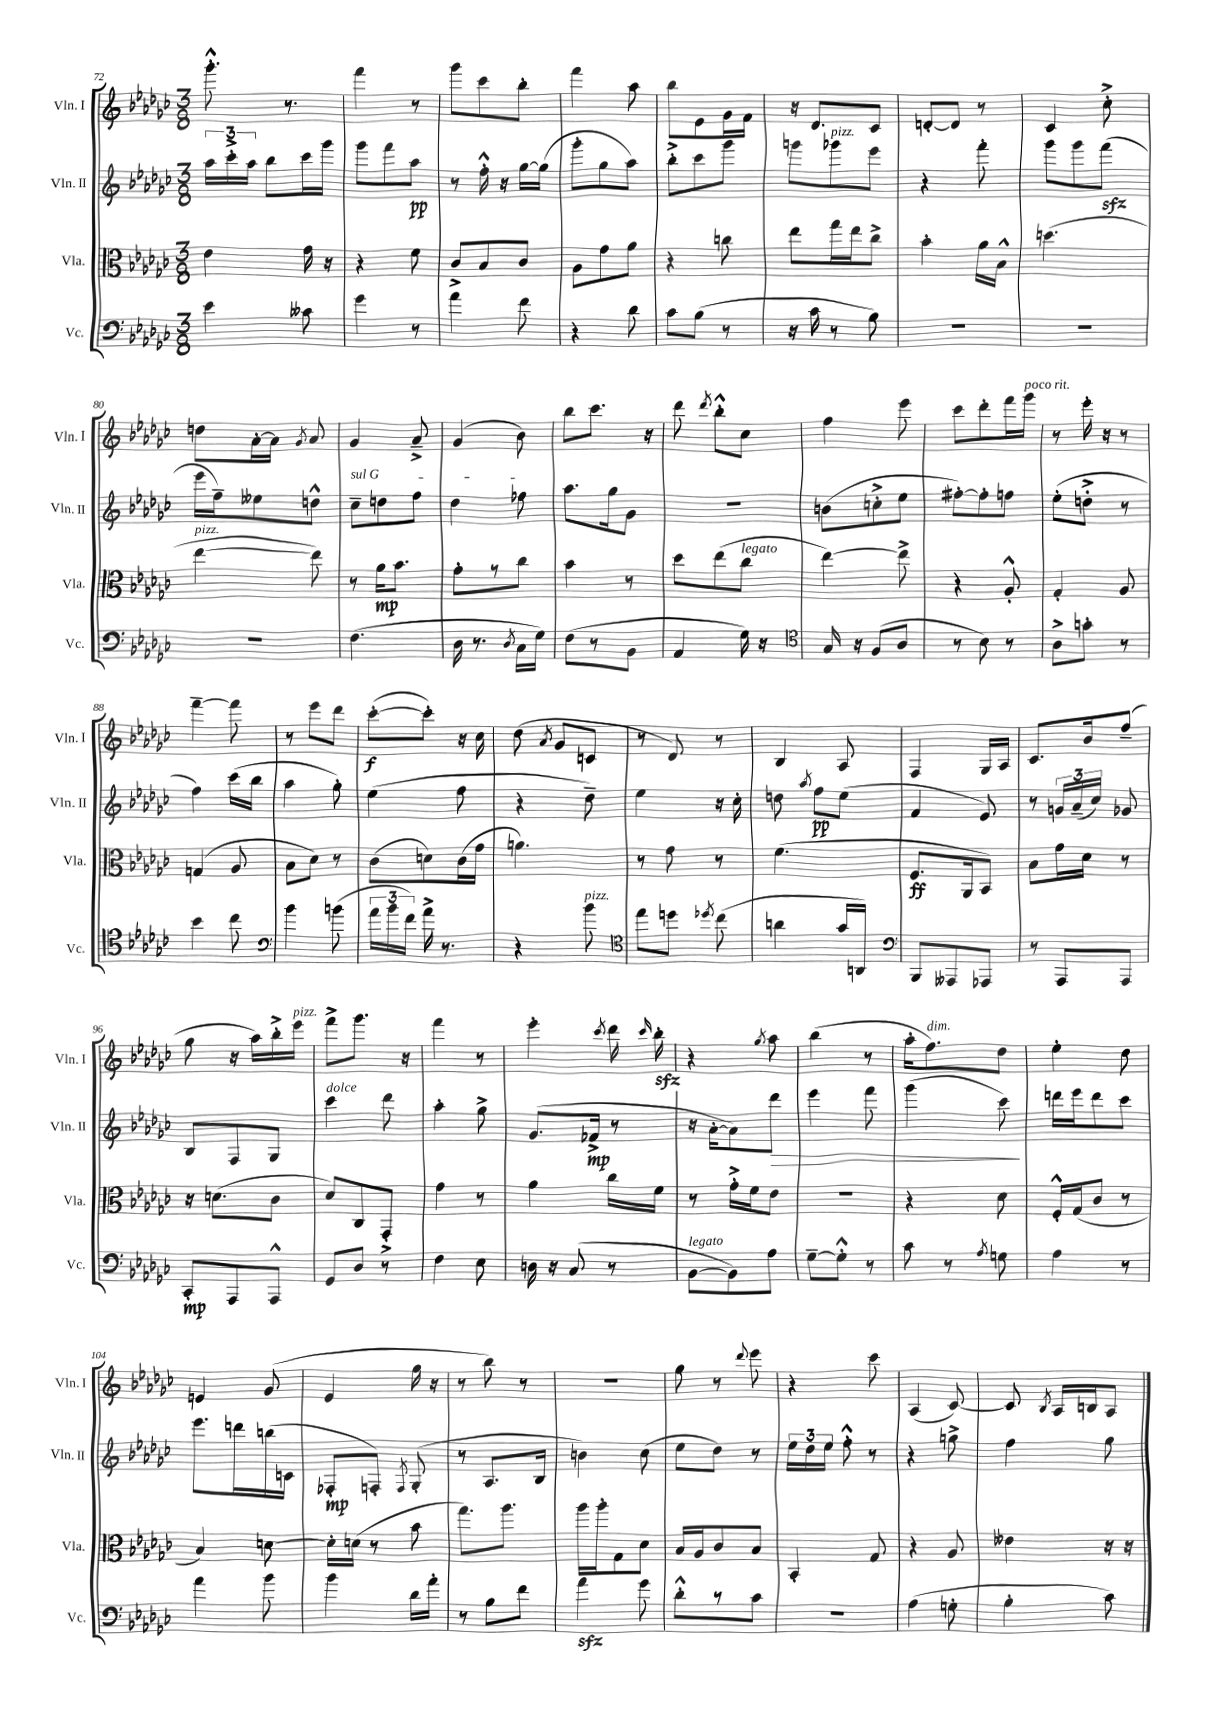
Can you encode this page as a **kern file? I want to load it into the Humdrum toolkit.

**kern	**kern	**kern	**kern
*staff4	*staff3	*staff2	*staff1
*clefF4	*clefC3	*clefG2	*clefG2
*k[b-e-a-d-g-c-]	*k[b-e-a-d-g-c-]	*k[b-e-a-d-g-c-]	*k[b-e-a-d-g-c-]
*M3/8	*M3/8	*M3/8	*M3/8
4e-	4e-	24aa-	8.ggg-'^^
.	.	24ccc-'^	.
.	.	24aa-	.
.	.	8bb-	.
.	.	.	8.r
8c--	16g-	16ccc-	.
.	16r	16ggg-	.
=	=	=	=
4g-	4r	8ggg-	4fff
.	.	8fff	.
8r	8f	8aa-	8r
=	=	=	=
4a-	8c-^	8r	8ggg-
.	8B-	16ff'^^	8ccc-
.	.	16r	.
8f	8c-	[16gg-	8bb-'
.	.	(16gg-]	.
=	=	=	=
4r	8A-	8ggg-'	4fff
.	8g-	8gg-	.
8d-	8a-	8aa-)	8aa-
=	=	=	=
8c-	4r	8bb-'^	8bb-
(8B-	.	8ccc-	8e-
8r	8cc	8ggg-	16g-
.	.	.	16f
=	=	=	=
16r	8ee-	8ggg	16r
16c-	.	.	8.d-
8r	16gg-	8ggg-	.
.	16ee-	.	.
8B-)	8cc-^	8eee-	8c-
=	=	=	=
4.r	4b-'	4r	[8d'
.	.	.	8d]
.	16a-	8fff'	8r
.	16B-^^	.	.
=	=	=	=
4.r	(4.dd	8ggg-	4c-
.	.	8ggg-	.
.	.	(8fff	8cc-'^
=	=	=	=
4.r	[4ee-	16eee-	8dd
.	.	16ff~)	.
.	.	8ee--	[16a-'
.	.	.	16a-]
.	.	.	8qg-
.	8ee-])	8dd^^	8a-
=	=	=	=
(4.F	8r	8cc-~	4g-
.	16a-	8dd	.
.	8.b-	.	.
.	.	8ff	8a-~^
=	=	=	=
16D-	8g-'	4dd-	(4g-
8.r	.	.	.
.	8r	.	.
8qD-	.	.	.
16C-	8cc-	8ff-	8b-)
16G-)	.	.	.
=	=	=	=
(8F	4b-	8.aa-	8bb-
8r	.	.	8.ccc-
.	.	16gg-	.
8BB-	8r	8g-	.
.	.	.	16r
=	=	=	=
4AA-	8dd-	4.r	8ddd-
.	.	.	8qddd-
.	(8ee-	.	8bb-'^^
16G-)	8cc-	.	8cc-
16r	.	.	.
=	=	=	=
*clefC4	*	*	*
16G-	[4ee-)	(8b	4ff
16r	.	.	.
(8F	.	8cc'^	.
8A-	8ee-^]	8ee-	8eee-
=	=	=	=
8r	4r	[8ff#')	8ccc-
8B-)	.	8ff#']	8ddd-'
8r	8A-'^^	8ff	16fff
.	.	.	16ggg-
=	=	=	=
8A-^	4G-'	(8ee-'	8r
8g'	.	8dd'^	16eee-'
.	.	.	16r
8r	8A-	8r	8r
=	=	=	=
4b-	(4G	4ff)	[4fff~
8cc-	8A-	(16ccc-	8fff]
.	.	16bb-	.
=	=	=	=
*clefF4	*	*	*
4b-	8B-	4aa-	8r
.	8d-)	.	8eee-
(8b	8r	8gg-')	8ddd-
=	=	=	=
24a-	(8c-	(4ee-	([8ccc-'
24b-	.	.	.
24f)	.	.	.
16a-^	8d)	.	8ccc-'])
8.r	.	.	.
.	(16c-	8ff	16r
.	16g-	.	16cc-
=	=	=	=
4r	4.a)	4r	(8dd-
.	.	.	8qa-
.	.	.	8g-
8b-	.	8dd-~)	8c
=	=	=	=
*clefC4	*	*	*
8ee-	8r	4ee-	8r
8dd	8g-	.	8d-)
8qdd-	.	.	.
(8cc-	8r	16r	8r
.	.	16cc-'	.
=	=	=	=
4a	(4.f	8dd	4B-
.	.	8qaa-	.
.	.	8ff	.
16g-	.	(8ee-	8A-
16AA)	.	.	.
=	=	=	=
*clefF4	*	*	*
8BBB-	8.F	4f	4F
8AAA--	.	.	.
.	16AA-	.	.
8AAA-	8BB-)	8e-)	16G-
.	.	.	16A-
=	=	=	=
8r	8B-	8r	8.c-
8AAA-	16g-	24g	.
.	.	(24a-~	.
.	16d-	.	16b-
.	.	24cc-)	.
8AAA-	8r	8g-	(8ff~
=	=	=	=
8CC-'	16r	8B-	8gg-
.	(8.d	.	.
8AAA-	.	8F	16r
.	.	.	16aa-)
8AAA-^^	8c-	8G-	16bb-'^
.	.	.	16eee-
=	=	=	=
8GG-	8d-)	4ccc-	8fff^
8D-	8C-	.	8.ggg-
8r	8GG-'^	8ddd-	.
.	.	.	16r
=	=	=	=
4F	4g-	4aa-'	4fff
8E-	8r	8gg-^	8r
=	=	=	=
16D	4a-	(8.g-	4eee-'
16r	.	.	.
(8C-	.	.	.
.	.	16f-^	.
.	.	.	8qccc-
8r	16cc-	8r	16ddd-
.	.	.	16qqccc-
.	16f	.	16bb-'
=	=	=	=
[8BB-	8r	16r	4r
.	.	[16a-'	.
8BB-])	16g-'^	8a-])	.
.	16f	.	.
.	.	.	8qgg-
8A-	8e-	8ddd-	8aa-
=	=	=	=
[8G-~	4.r	4eee-	(4bb-
8G-'^^]	.	.	.
8r	.	8fff	8r
=	=	=	=
8c-	4r	(4ggg-	16aa-'
.	.	.	8.ff)
8r	.	.	.
8qA-	.	.	.
8G	8d-	8ccc-)	8dd-
=	=	=	=
4A-	16F'^^	16ddd	4ee-'
.	(16G-	16eee-	.
.	8c-	8ddd	.
8r	8r	8ccc-	8dd-
=	=	=	=
4a-	4B-)	8.eee-	4e
.	.	16ddd	.
8b-	[8d	(16bb	(8g-
.	.	16c	.
=	=	=	=
4b-	16d']	8F-'	4e-
.	(16d	.	.
.	8r	8F')	.
.	.	8qF	.
16d-	8b-	(8G-'	16gg-
16a-'	.	.	16r
=	=	=	=
8r	8.gg-)	8r	8r
8B-	.	8.A-	8bb-)
.	8.aa-	.	.
8f	.	.	8r
.	.	16B-	.
=	=	=	=
4a-	16aa-	4b)	4.r
.	16aa-'	.	.
.	8G-	.	.
8g-	8d-	(8cc-	.
=	=	=	=
8d-'^^	16B-	8ee-	8gg-
.	16A-	.	.
8r	8c-	8dd-)	8r
.	.	.	8qqddd-
8c-	8B-	8r	8eee-
=	=	=	=
4.r	4BB-'	24ee-	4r
.	.	24dd-	.
.	.	24ee-	.
.	.	8ff'^^	.
.	8G-	8r	8ccc-
=	=	=	=
(4A-	4r	4r	(4A-
8G'	8A-	8gg^	[8c-)
=	=	=	=
4B-'	4e--	4ff	8c-]
.	.	.	8qB-
.	.	.	16A-
.	.	.	16B
8c-)	16r	8gg-	8A-
.	16r	.	.
==	==	==	==
*-	*-	*-	*-
